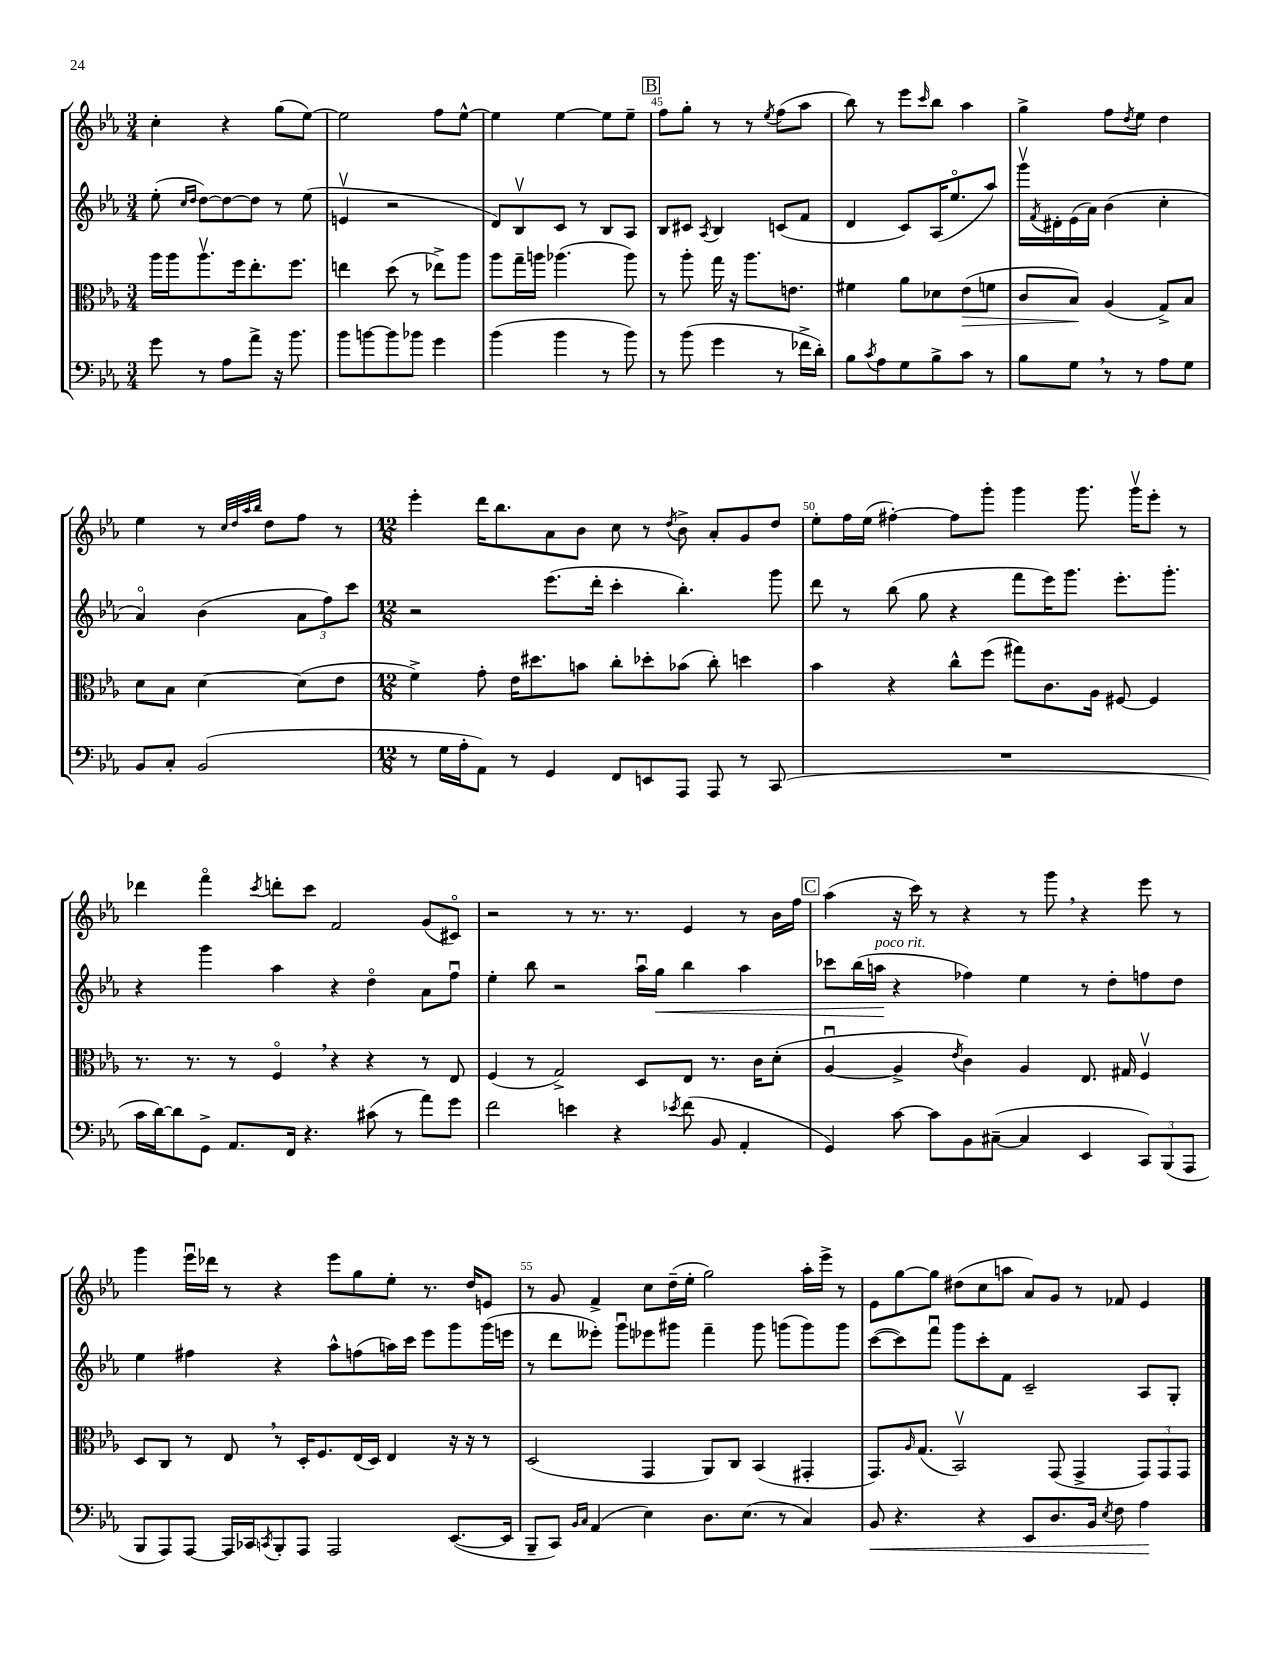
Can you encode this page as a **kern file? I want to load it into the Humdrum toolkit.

**kern	**dynam	**kern	**dynam	**kern	**dynam	**kern
*part4	*part4	*part3	*part3	*part2	*part2	*part1
*staff4	*staff4	*staff3	*staff3	*staff2	*staff2	*staff1
*clefF4	*	*clefC3	*	*clefG2	*	*clefG2
*k[b-e-a-]	*	*k[b-e-a-]	*	*k[b-e-a-]	*	*k[b-e-a-]
*M3/4	*	*M3/4	*	*M3/4	*	*M3/4
=42	=42	=42	=42	=42	=42	=42
8g\	.	16aa-\LL	.	(8ee-'\	.	4cc'\
.	.	16aa-\J	.	.	.	.
.	.	.	.	16qqcc/LL	.	.
.	.	.	.	16qqdd/JJ	.	.
8r	.	8.aa-v\	.	[8dd\L)	.	.
8A-\L	.	.	.	8dd\_	.	4r
.	.	16ff\k	.	.	.	.
8a-^\J	.	8.ee-'\	.	8dd\J]	.	.
16r	.	.	.	8r	.	(8gg\L
8.b-\	.	8.ff\J	.	.	.	.
.	.	.	.	(8ee-\	.	[8ee-\J)
=43	=43	=43	=43	=43	=43	=43
8b-\L	.	4een\	.	4env/	.	2ee-\]
[8bn\	.	.	.	.	.	.
8b\]	.	(8dd\	.	2r	.	.
8b-X\J	.	8r	.	.	.	.
4g\	.	8ee-X^\L)	.	.	.	8ff\L
.	.	8aa-\J	.	.	.	[8ee-^^\J
=44	=44	=44	=44	=44	=44	=44
(4b-\	.	8aa-\L	.	8d/L)	.	4ee-\]
.	.	16gg~\L	.	8B-v/	.	.
.	.	16aan\JJ	.	.	.	.
4b-\	.	(4.aa-X\	.	8c/J	.	[4ee-\
.	.	.	.	8r	.	.
8r	.	.	.	8B-/L	.	8ee-\L]
8b-\)	.	8aa-\)	.	8A-/J	.	8ee-~\J
!!LO:REH:place=s1:t=B
=45	=45	=45	=45	=45	=45	=45
8r	.	8r	.	8B-/L	.	8ff\L
(8b-\	.	8aa-'\	.	8c#X/J	.	8gg'\J
.	.	.	.	8qA-/	.	.
4g\	.	16gg\	.	4B-/	.	8r
.	.	16r	.	.	.	.
.	.	8.aa-\L	.	.	.	8r
.	.	.	.	.	.	8qee-/
8r	.	.	.	(8cn/L	.	(8ff\L
.	.	8.en\J	.	.	.	.
16f-X^\LL	.	.	.	8f/J	.	8aa-\J
16d'\JJ)	.	.	.	.	.	.
=46	=46	=46	=46	=46	=46	=46
8B-\L	.	4f#X\	.	4d/	.	8bb-\)
8qc/	.	.	.	.	.	.
8A-\	.	.	.	.	.	8r
8G\	.	8a-\L	.	8c/L)	.	8eee-\L
.	.	.	.	.	.	16qqccc/
8B-^\	.	8d-X\	.	(16A-/K	.	8bb-\J
.	.	.	.	8.ee-/	.	.
!	!	!	!LO:HP:b	!	!	!
8c\J	.	(8e-\	>	.	.	4aa-\
8r	.	8fn\J	.	8aa-/J)	.	.
=47	=47	=47	=47	=47	=47	=47
8B-\L	.	8c/L	.	16gggv\LL	.	4gg^\
.	.	.	.	8qf/	.	.
.	.	.	.	16d#X'\	.	.
8G,\J	.	8B-/J)	.	(16e-\	.	.
.	.	.	.	16a-\JJ)	.	.
8r	.	(4A-/	]	(4b-\	.	8ff\L
.	.	.	.	.	.	8qdd/
8r	.	.	.	.	.	8ee-\J
8A-\L	.	8G^/L)	.	4cc'\	.	4dd\
8G\J	.	8B-/J	.	.	.	.
!!LO:LB:g=z
=48	=48	=48	=48	=48	=48	=48
8BB-/L	.	8d\L	.	4a-/)	.	4ee-\
8C'/J	.	8B-\J	.	.	.	.
(2BB-/	.	[4d\	.	(4b-\	.	8r
.	.	.	.	.	.	32qqcc/LLL
.	.	.	.	.	.	32qqdd/
.	.	.	.	.	.	32qqaa-/
.	.	.	.	.	.	32qqbb-/JJJ
.	.	.	.	.	.	8dd\L
.	.	(8d\L]	.	12a-\L	.	8ff\J
.	.	.	.	12ff\)	.	.
.	.	8e-\J	.	.	.	8r
.	.	.	.	12ccc\J	.	.
=49	=49	=49	=49	=49	=49	=49
*M12/8	*	*M12/8	*	*M12/8	*	*M12/8
8r	.	4f^\)	.	2r	.	4eee-'\
16G\LL	.	.	.	.	.	.
16A-'\J	.	.	.	.	.	.
8AA-\J)	.	8g'\	.	.	.	16ddd\KL
.	.	.	.	.	.	8.bb-\
8r	.	16e-\KL	.	.	.	.
.	.	8.dd#X\	.	.	.	.
4GG/	.	.	.	(8.eee-\L	.	8a-\
.	.	8bn\J	.	.	.	8b-\J
.	.	.	.	16ddd'\Jk	.	.
8FF/L	.	8cc'\L	.	4ccc'\	.	8cc\
8EEn/	.	8dd-X'\	.	.	.	8r
.	.	.	.	.	.	8qdd/
8AAA-/J	.	(8b-X\J	.	4.bb-'\)	.	8b-^\
8AAA-/	.	8cc'\)	.	.	.	8a-'/L
8r	.	4ddn\	.	.	.	8g/
(8CC/	.	.	.	8ggg\	.	8dd/J
=50	=50	=50	=50	=50	=50	=50
1.r	.	4b-\	.	8ddd\	.	8ee-'\L
.	.	.	.	8r	.	16ff\L
.	.	.	.	.	.	(16ee-\JJ
.	.	4r	.	(8bb-\	.	[4ff#X'\)
.	.	.	.	8gg\	.	.
.	.	8cc^^\L	.	4r	.	8ff#\L]
.	.	(8ff\J	.	.	.	8ggg'\J
.	.	8gg#X\L)	.	8fff\L	.	4ggg\
.	.	8.c\	.	16eee-\K)	.	.
.	.	.	.	8.ggg\J	.	.
.	.	.	.	.	.	8.ggg\
.	.	16A-\Jk	.	.	.	.
.	.	[8F#X/	.	8.eee-'\L	.	.
.	.	.	.	.	.	16gggv\KL
.	.	4F#/]	.	.	.	8eee-'\J
.	.	.	.	8.ggg'\J	.	.
.	.	.	.	.	.	8r
!!LO:LB:g=z
=51	=51	=51	=51	=51	=51	=51
16c\LL	.	8.r	.	4r	.	4ddd-X\
[16d\J)	.	.	.	.	.	.
8d\]	.	.	.	.	.	.
.	.	8.r	.	.	.	.
8GG^\J	.	.	.	4ggg\	.	4fff\
8.AA-/L	.	8r	.	.	.	.
.	.	.	.	.	.	8qccc/
.	.	4F,/	.	4aa-\	.	8dddn'\L
16FF/Jk	.	.	.	.	.	.
4.r	.	.	.	.	.	8ccc\J
.	.	4r	.	4r	.	2f/
(8c#X\	.	4r	.	4dd\	.	.
8r	.	.	.	.	.	.
8a-\L)	.	8r	.	8a-\L	.	(8g/L
8g\J	.	8E-/	.	8ffu\J	.	8c#X/J)
=52	=52	=52	=52	=52	=52	=52
2f\	.	(4F/	.	4ee-'\	.	2r
.	.	8r	.	8bb-\	.	.
.	.	2G^/)	.	2r	.	.
4en\	.	.	.	.	.	8r
.	.	.	.	.	.	8.r
4r	.	.	.	.	.	.
.	.	.	.	.	.	8.r
.	.	8D/L	.	16aa-u\LL	.	.
!	!	!	!	!	!LO:HP:b	!
.	.	.	.	16gg\JJ	<	.
8qe-X/	.	.	.	.	.	.
(8f\	.	8E-/J	.	4bb-\	.	4e-/
8BB-/	.	8.r	.	.	.	.
4AA-'/	.	.	.	4aa-\	.	8r
.	.	16c\KL	.	.	.	.
.	.	(8d'\J	.	.	.	16b-\LL
.	.	.	.	.	.	16ff\JJ
!!LO:REH:place=s1:t=C
=53	=53	=53	=53	=53	=53	=53
4GG/)	.	[4A-u/	.	8ccc-X\L	.	(4aa-\
.	.	.	.	(16bb-\L	.	.
!	!	!	!	!LO:TX:a:i:t=poco rit.	!	!
.	.	.	.	16aan\JJ	.	.
[8c\	.	4A-^/]	.	4r	[	16r
.	.	.	.	.	.	16ccc\)
8c\L]	.	.	.	.	.	8r
.	.	8qe-/	.	.	.	.
8BB-\	.	4c\)	.	4ff-X\)	.	4r
([8C#X~\J	.	.	.	.	.	.
4C#/]	.	4A-/	.	4ee-\	.	8r
.	.	.	.	.	.	8ggg,\
4EE-/	.	8.E-/	.	8r	.	4r
.	.	.	.	8dd'\L	.	.
.	.	16G#X/	.	.	.	.
12CC/L)	.	4Fv/	.	8ffn\	.	8eee-\
(12BBB-/	.	.	.	.	.	.
.	.	.	.	8dd\J	.	8r
12AAA-/J	.	.	.	.	.	.
!!LO:LB:g=z
=54	=54	=54	=54	=54	=54	=54
8BBB-/L	.	8D/L	.	4ee-\	.	4ggg\
8AAA-/)	.	8C/J	.	.	.	.
[8AAA-/J	.	8r	.	4ff#X\	.	16eee-u\LL
.	.	.	.	.	.	16ddd-X\JJ
16AAA-/LL]	.	8E-,/	.	.	.	8r
16CC-X/J	.	.	.	.	.	.
8qCCn/	.	.	.	.	.	.
8BBB-'/	.	8r	.	4r	.	4r
8AAA-/J	.	16D'/KL	.	.	.	.
.	.	8.F/	.	.	.	.
2AAA-/	.	.	.	8aa-^^\L	.	8eee-\L
.	.	(16E-/L	.	(8ffn\	.	8gg\
.	.	16D/JJ)	.	.	.	.
.	.	4E-/	.	16aan\L)	.	8ee-'\J
.	.	.	.	16ccc\JJ	.	.
.	.	.	.	8eee-\L	.	8.r
([8.EE-/L	.	16r	.	8ggg\	.	.
.	.	16r	.	.	.	16dd/KL
.	.	8r	.	(16ggg\L	.	8en/J
16EE-/Jk]	.	.	.	16eeen\JJ	.	.
=55	=55	=55	=55	=55	=55	=55
8BBB-~/L	.	(2D/	.	8r	.	8r
8CC/J)	.	.	.	8ddd\L	.	8g/
16qqBB-/LL	.	.	.	.	.	.
16qqC/JJ	.	.	.	.	.	.
(4AA-/	.	.	.	8eee--X'\J)	.	4f^/
.	.	.	.	8gggu\L	.	.
4E-\)	.	4GG/	.	8eee-X\	.	8cc\L
.	.	.	.	8ggg#X\J	.	(16dd~\L
.	.	.	.	.	.	16ee-'\JJ
8.D\L	.	8AA-/L)	.	4fff~\	.	2gg\)
.	.	8C/J	.	.	.	.
(8.E-\J	.	.	.	.	.	.
.	.	(4BB-/	.	8ggg#\	.	.
8r	.	.	.	(8gggn\L	.	.
4C/)	.	4GG#X'/	.	8ggg\)	.	16aa-'\LL
.	.	.	.	.	.	16eee-^\JJ
.	.	.	.	8ggg\J	.	8r
=56	=56	=56	=56	=56	=56	=56
!	!LO:HP:b	!	!	!	!	!
8BB-/	<	8.GG/L)	.	([8ccc\L	.	8e-\L
4.r	.	.	.	8ccc\])	.	[8gg\
.	.	16qqA-/	.	.	.	.
.	.	(8.G/J	.	.	.	.
.	.	.	.	8fffu\J	.	8gg\J]
.	.	2BB-v/)	.	8ggg\L	.	(8dd#X\L
4r	.	.	.	8ccc'\	.	8cc\
.	.	.	.	8f\J	.	8aan\J
8EE-/L	.	.	.	2c~/	.	8a-/L)
8.D/	.	(8GG/	.	.	.	8g/J
.	.	4GG^/	.	.	.	8r
16BB-/Jk	.	.	.	.	.	.
8qE-/	.	.	.	.	.	.
8F\	.	.	.	.	.	8f-X/
4A-\	.	12GG/L)	.	8A-/L	.	4e-/
.	.	12GG/	.	.	.	.
.	.	.	.	8G'/J	.	.
.	.	12GG/J	.	.	.	.
.	[	.	.	.	.	.
==	==	==	==	==	==	==
*-	*-	*-	*-	*-	*-	*-
